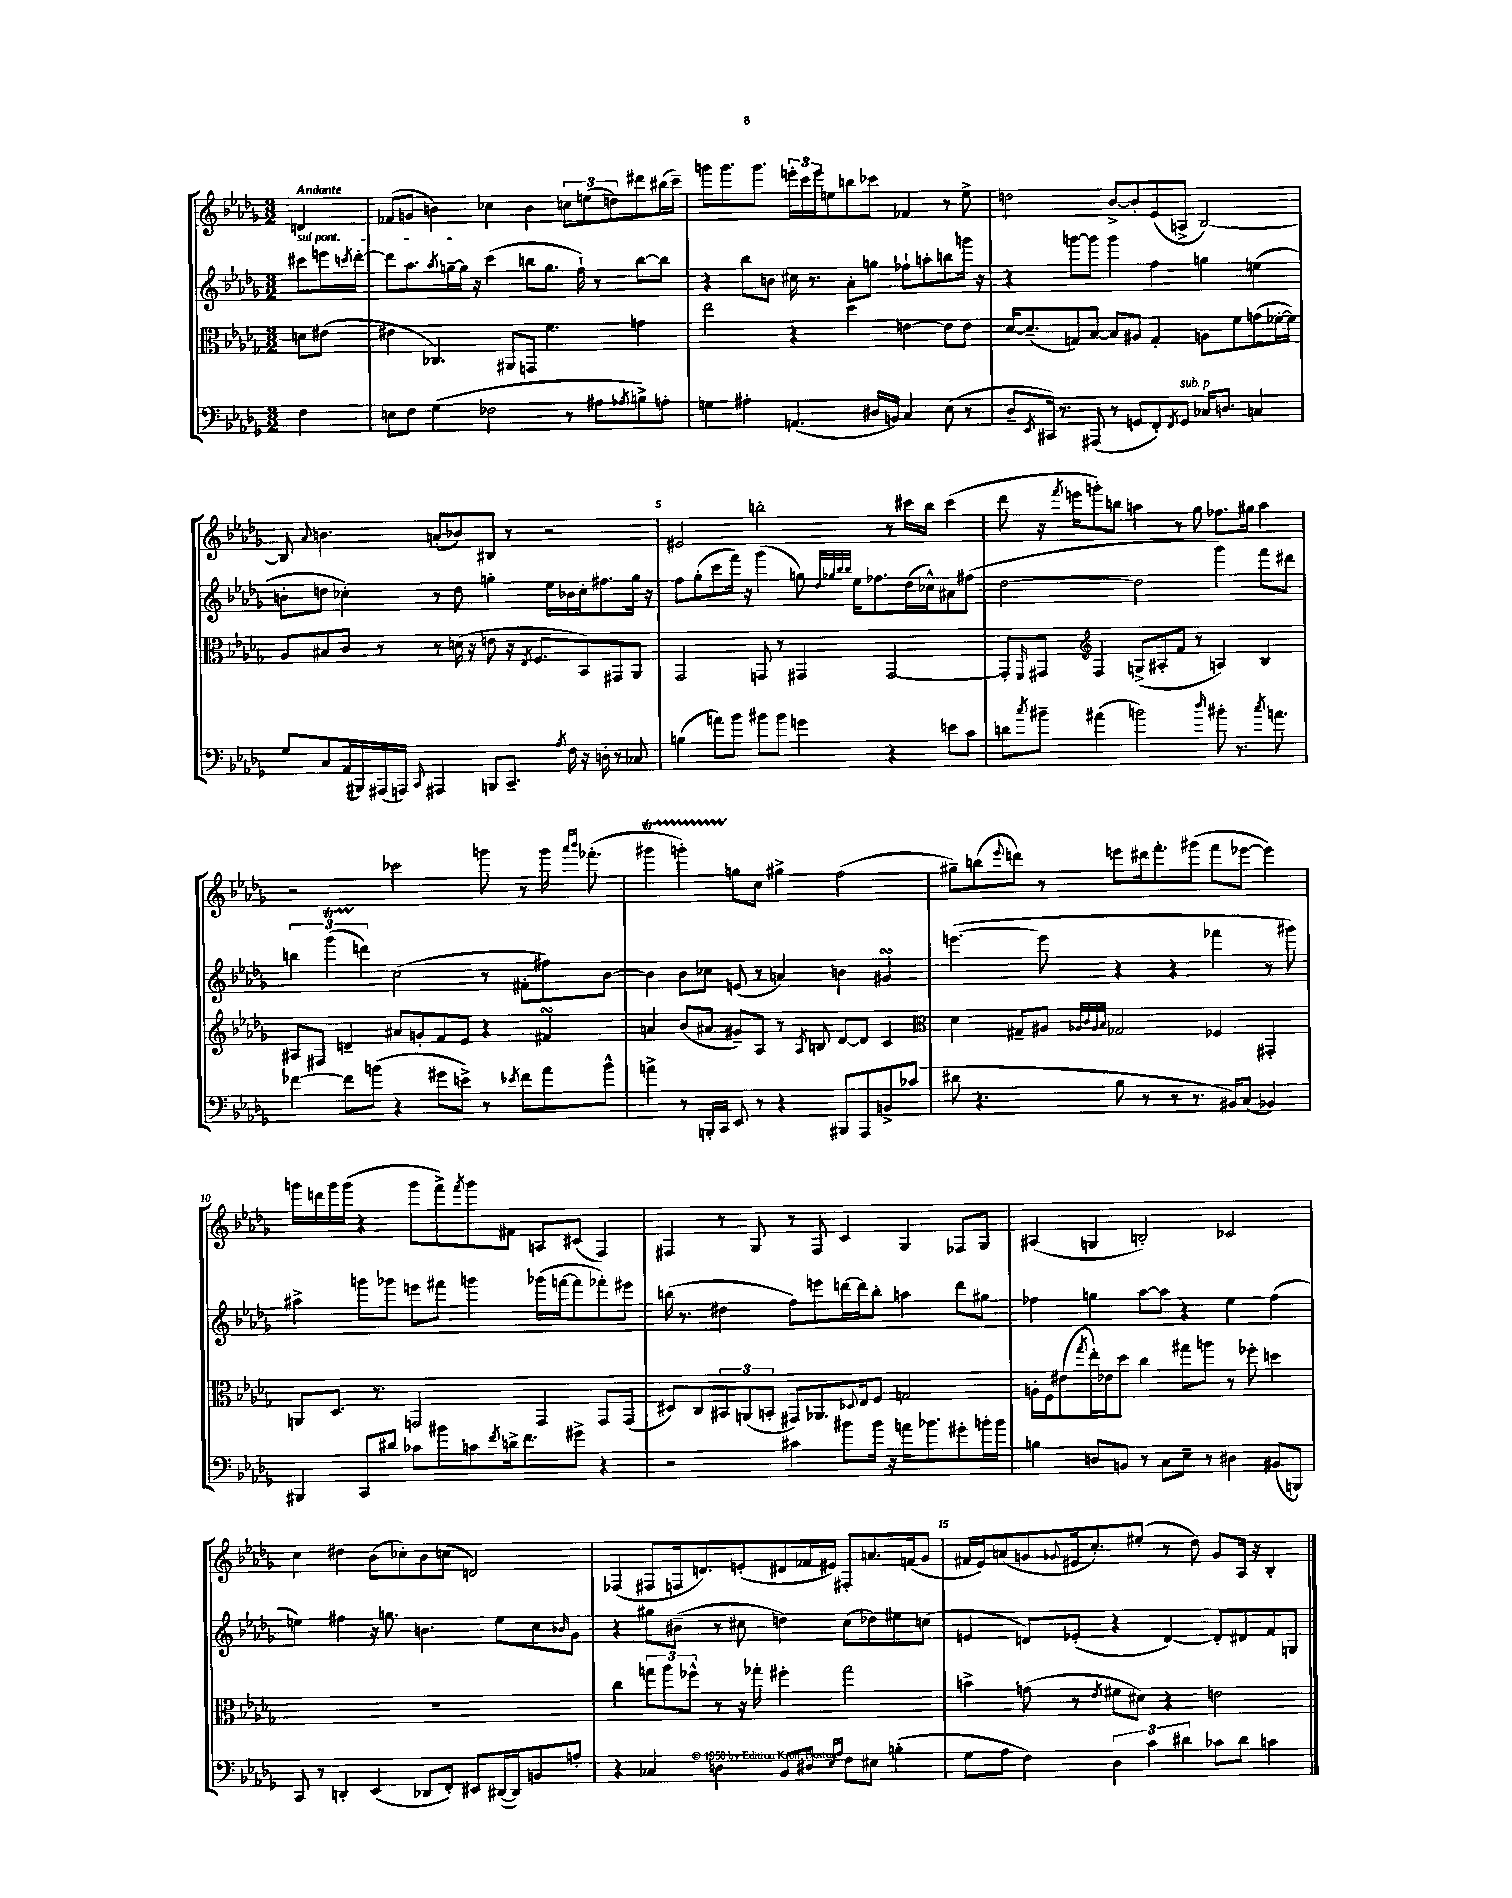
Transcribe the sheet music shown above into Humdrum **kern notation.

**kern	**kern	**kern	**kern
*part4	*part3	*part2	*part1
*staff4	*staff3	*staff2	*staff1
*clefF4	*clefC3	*clefG2	*clefG2
*k[b-e-a-d-g-]	*k[b-e-a-d-g-]	*k[b-e-a-d-g-]	*k[b-e-a-d-g-]
*M3/2	*M3/2	*M3/2	*M3/2
=	=	=	=
!	!	!	!LO:TX:a:B:t=Andante
!	!	!LO:TX:a:i:t=sul pont.	!
4F\	8dn\L	8ccc#X\L	4dn/
.	(8e#X\J	16eeen\L	.
.	.	8qcccn/	.
.	.	[16ddd-'\JJ	.
=1	=1	=1	=1
8En\L	4e#X\	8ddd-\L]	(8f-X/L
8F\J	.	8.aa-\	8gn/J
(4G-\	4.C-X/)	.	4bn\)
.	.	8qaa-/	.
.	.	[16ggn~\L	.
.	.	16gg\JJ]	.
.	.	16r	.
2F-X\	.	(4ccc\	4cc-X\
.	8AA#X/L	.	.
.	8GGn/J	8bbn\L	4b\
.	4.f\	8.gg\J	.
8r	.	.	12ccn\L
.	.	16ff`\)	.
.	.	.	(12een\
8A#X\L	.	8r	.
.	.	.	12ddn\)
8qA-X/	.	.	.
8Bn^\)	4gn\	[8bb\L	8ddd#X\
8An'\J	.	8bb\J]	(16bb#X\L
.	.	.	16ccc~\JJ)
=2	=2	=2	=2
4Gn\	2ee-\	4r	8gggn\L
.	.	.	8.ggg\
4A#X'\	.	8bb-\L	.
.	.	.	8.ggg\J
.	.	8bn\J	.
(4.AAn/	4r	16cc#X\	24eeen'\LL
.	.	.	24ccc\
.	.	8.r	.
.	.	.	24eee\J
.	.	.	8een\
.	4dd-\	8a-'\L	8bbn\
16D#X/LL	.	8ggn\J	8ccc-X\J
16BBn/JJ)	.	.	.
4C/	[4en\	8ff-X`\L	4f-X/
.	.	8aan'\	.
(8E-\	8e\L]	8bbn\	8r
8r	8e\J	16gggn\Jk	8ee^\
.	.	16r	.
=3	=3	=3	=3
8D-~/L	[16d-/KL	4r	2ddn\
.	(8.d-~/]	.	.
8qEE-/	.	.	.
16CC#X/Jk)	.	.	.
8.r	.	.	.
.	8Gn/)	[8gggn\L	.
(8AAA#X/	[8B-/J	8ggg\J]	.
8r	8B-/L]	4ggg\	[8b-^/L
8GGn/L	8A#X/J	.	8b-'/]
8FF'/)	4G'/	4ff\	(8e-/
8qFF/	.	.	.
!LO:TX:a:i:t=sub. p	!	!	!
8GG/J	.	.	8An^/J
16C-X/KL	8An\L	4ggn\	[2B-/)
8.Dn/J	.	.	.
.	8f\	.	.
4Cn/	(8gn\	(4een\	.
.	[16f-X'\L	.	.
.	16f-\JJ])	.	.
!!LO:LB:g=z
=4	=4	=4	=4
8G-/L	8A-/L	8bn'\L	8B-/]
.	.	.	8qqa-/
8C/	8B#X/	8ddn\J	4.bn\
(16AA-/L	8c/J	4cc-X'\)	.
16BBB#X/)	.	.	.
(16AAA#X/	8r	.	.
16AAAn/JJ)	.	.	.
8qqCC/	.	.	.
4AAA#X/	8r	8r	(8an'/L
.	(16dn\	8dd\	8b-X/)
.	16r	.	.
8BBBn/L	8en\	4ggn'\	8B#X/J
8.CC~/J	16r	.	8r
.	8qE-/	.	.
.	8.F/L	.	.
.	.	16ee-\LL	2r
8qA-/	.	.	.
16F\	.	16b-X\	.
16r	8BB-/)	16cc-'\J	.
16Dn'\	.	8.ff#X\	.
8r	8GG#X/	.	.
8C-X/	8AA-/J	16gg\Jk	.
.	.	16r	.
=5	=5	=5	=5
(4Bn\	2GG-/	8ff\L	2e#X/
.	.	(8gg-'\	.
8an\L)	.	8ccc\	.
8b-\J	.	16fff\Jk)	.
.	.	16r	.
8b#X\L	8GGn/	(4ggg-\	2bbn'\
8b#\J	8r	.	.
4gn\	4GG#X/	8ggn\)	.
.	.	32qqdd-/LLL	.
.	.	32qqgg-X/	.
.	.	32qqbb-/	.
.	.	32qqbb-/JJJ	.
.	.	16ee-\KL	.
.	.	8.ff-X\	.
4r	[2GG#/	.	8r
.	.	(16dd-\L	16ccc#X\LL
.	.	16cc-X^^\J)	16bb\JJ
8en\L	.	8a#X\	(4ccc#\
8c\J	.	(8ff#X\J	.
=6	=6	=6	=6
8dn\L	8GG#'/L]	[2dd-\	8ddd-\
8qcc/	16qqFF/	.	.
8b#X~\J	8GG#X/J	.	16r
.	.	.	8qfff/
.	.	.	16eeen\KL
*	*clefG2	*	*
(4a#X\	4F/	.	8gggn'\)
.	.	.	8bbn\J
2bn\)	(8Gn^/L	2dd-\]	4aan\
.	8A#X'/	.	.
.	8f/J	.	8r
.	8r	.	8gg-\
16qqdd-/	.	.	.
8b#X'\	4An/)	4ggg-\)	8.ff-X\L
8.r	.	.	.
.	.	.	16gg#X\Jk
.	4B-/	8fff\L	4aa\
8qcc/	.	.	.
8.an\	.	.	.
.	.	8ddd#X\J	.
!!LO:LB:g=z
=7	=7	=7	=7
[4f-X\	8A#X/L	6bbn\	2r
.	8F#X/J	.	.
.	.	(6ggg-T\	.
8f-\L]	4dn~/	.	.
.	.	6dddn\)	.
(8bn\J	.	.	.
4r	8a#X/L	(2cc\	2ccc-X\
.	8gn'/	.	.
8g#X\L	8f/	.	.
8en^\J)	8e-/J	.	.
8r	4r	8r	8gggn\
8qe-X/	.	.	.
8f-\L	.	8f#X'\L	8r
8a-\	4f#XsSsS/	8ff#X\)	16ggg\
.	.	.	16qqaaa-/LL
.	.	.	16qqbbb-/JJ
.	.	.	(8.fff-X'\
8b^^\J	.	[8b-\J	.
=8	=8	=8	=8
4an^\	4an/	4b-\]	4ggg#Xt\
8r	(8b-/L	8b-\L	4gggnTTT'\)
16BBBn'/LL	8a#X/J	8cc-X\J	.
16CC/JJ	.	.	.
8EE-/	8g#X~/L)	(8en/	8ggn\L
8r	8A-/J	8r	8cc\J
4r	8r	4an/)	4gg#X^\
.	8qA-/	.	.
.	8Bn/	.	.
8BBB#X/L	[8d-/L	4bn\	(2ff\
8AAA-/	8d-/J]	.	.
8BBn^/	4c/	4g#XsSsS/	.
(8c-X/J	.	.	.
=9	=9	=9	=9
*	*clefC3	*	*
8d#X\	4d-\	([4.eeen\	8gg#X~\L)
4.r	.	.	(8bbn\
.	.	.	8qqeee-/
.	8G#X~/L	.	8dddn\J)
.	8A#X/J	8eee\]	8r
.	32qqA-X/LLL	.	.
.	32qqc/	.	.
.	32qqA-/	.	.
.	32qqB-/JJJ	.	.
8B-\	2G-X/	4r	8eeen\L
8r	.	.	16ddd#X\k
.	.	.	8.fff'\
8r	.	4r	.
8.r	.	.	(8ggg#X\J
.	4F-X/	4fff-X\	8fff\L
16BB#X/KL)	.	.	.
(8C/J	.	.	[8eee-X\J
4BB-X/)	4GG#X'/	8r	4eee-\])
.	.	8ggg#X\)	.
!!LO:LB:g=z
=10	=10	=10	=10
4BBB#X/	8AAn/L	4aa#X^\	16gggn\LL
.	.	.	16dddn\
.	8.D-/J	.	16ggg\
.	.	.	(16ggg\JJ
8CC/L	.	8gggn\L	4r
.	8.r	.	.
8d#X/J	.	8ggg-X\J	.
8c-X\L	2GGn/	8eeen\L	8ggg\L
8b#X\	.	8fff#X\J	8fff^\)
.	.	.	8qfff/
8cn\	.	4gggn\	8ggg\
8qf/	.	.	.
16dn^\k	.	.	8f#X\J
8.f\	.	.	.
.	4GG/	(16ggg-X\LL	8An/L
.	.	[16fffn\J	.
8g#X^\J	.	8fff\]	(8c#X/J
4r	8GG/L	8fff-X'\)	4F/)
.	(8GG/J	8eee#X\J	.
=11	=11	=11	=11
2r	8D#X/L)	(16bbn\	4F#X/
.	.	8.r	.
.	8C/	.	.
.	12BB#X/	4dd#X\	8r
.	(12AAn/	.	.
.	.	.	8G-/
.	12BBn'/J	.	.
4c#X\	8GG#X/L)	8ff\L)	8r
.	8.AA-X/	8eeen\	8F#/
8b#X\L	.	[16dddn\L	4c/
.	8qqD-X/	.	.
.	16E-/k	16ddd\J]	.
16b#\Jk	8F/J	8bb'\J	.
16r	.	.	.
16an\KL	2Gn/	4aan\	4G-/
8.b-X\	.	.	.
8g#X'\	.	8ddd\L	8F-X/L
16bn'\L	.	8gg#X\J	8G-/J
16b\JJ	.	.	.
=12	=12	=12	=12
4Bn\	16An'\LL	4ff-X\	(4A#X/
.	16F\J	.	.
.	(8e#X\	.	.
.	8qgg-/	.	.
8Dn/L	16ee-'\L)	4ggn\	4Gn/
.	16e-X\J	.	.
8BBn/J	8dd-\J	.	.
8r	4cc\	[8aa-\L	2Bn'/)
8C\L	.	8aa-\J]	.
8E-~\J	8gg#X\L	4r	.
8r	8aan\J	.	.
4D#X\	8r	4ee-\	2c-X/
.	8ff-X'\	.	.
(8BB#X/L	4ddn\	(4ff-\	.
8BBBn/J)	.	.	.
!!LO:LB:g=z
=13	=13	=13	=13
8CC/	1.r	4een\)	4cc\
8r	.	.	.
4DDn'/	.	4ff#X\	4dd#X\
(4EE-/	.	16r	(8b-\L
.	.	8.ggn\	.
.	.	.	8cc-X'\)
8DD-X/L	.	4.bn\	8b-\
8FF'/J)	.	.	(8ccn\J
8EE#X/L	.	.	2dn/)
([16DD#X/L	.	8ee\L	.
16DD#/J])	.	.	.
8BBn/	.	8cc\	.
.	.	16qqb-X/	.
8An'/J	.	8g-\J	.
=14	=14	=14	=14
4r	4cc\	4r	(4F-X/
4C-X/	12ggn\L	8gg#X\L	8F#X/L
.	12aa-\	.	.
.	.	(8b#X~\J	16Fn/k
.	12ff-X^^\J	.	.
.	.	.	8.dn/)
4Dn\	8r	8r	.
.	16r	8cc#X\	(8en'/
.	16gg-X'\	.	.
8BB-/L	4ff#X'\	4ddn\)	8d#X/
8D#X/J	.	.	16f-X/L
.	.	.	16e#X/JJ)
16qqE-/LL	.	.	.
16qqA-/JJ	.	.	.
8F\L	2gg-\	(8cc#\L	8F#X'/L
8E#X\J	.	8dd-X\)	8.an/
(4Bn'\	.	8ee#X\	.
.	.	.	(16fn/k
.	.	(8ccn\J	8g-/J
=15	=15	=15	=15
8G-\L	4bn^\	4en/	16f#X/LL
.	.	.	16e-/J)
8A-\J	.	.	(8an/
4F\)	(8gn\	8dn/L)	8gn/
.	.	.	8qqg-X/
.	8r	(8e-X'/J	16e#X/k
.	.	.	8.cc'/)
.	8qe-/	.	.
6D-\	8f#X\L	4r	.
.	8d#X\J)	.	(8ee#X'/J
6c\	.	.	.
.	4r	[4d/)	8r
6d#X\	.	.	.
.	.	.	8dd-\)
8c-X\L	2en\	8d'/L]	8g-/L
8d#\J	.	8d#X/	16A-/Jk
.	.	.	16r
4cn\	.	8f/	4B-'/
.	.	8Gn/J	.
==	==	==	==
*-	*-	*-	*-
